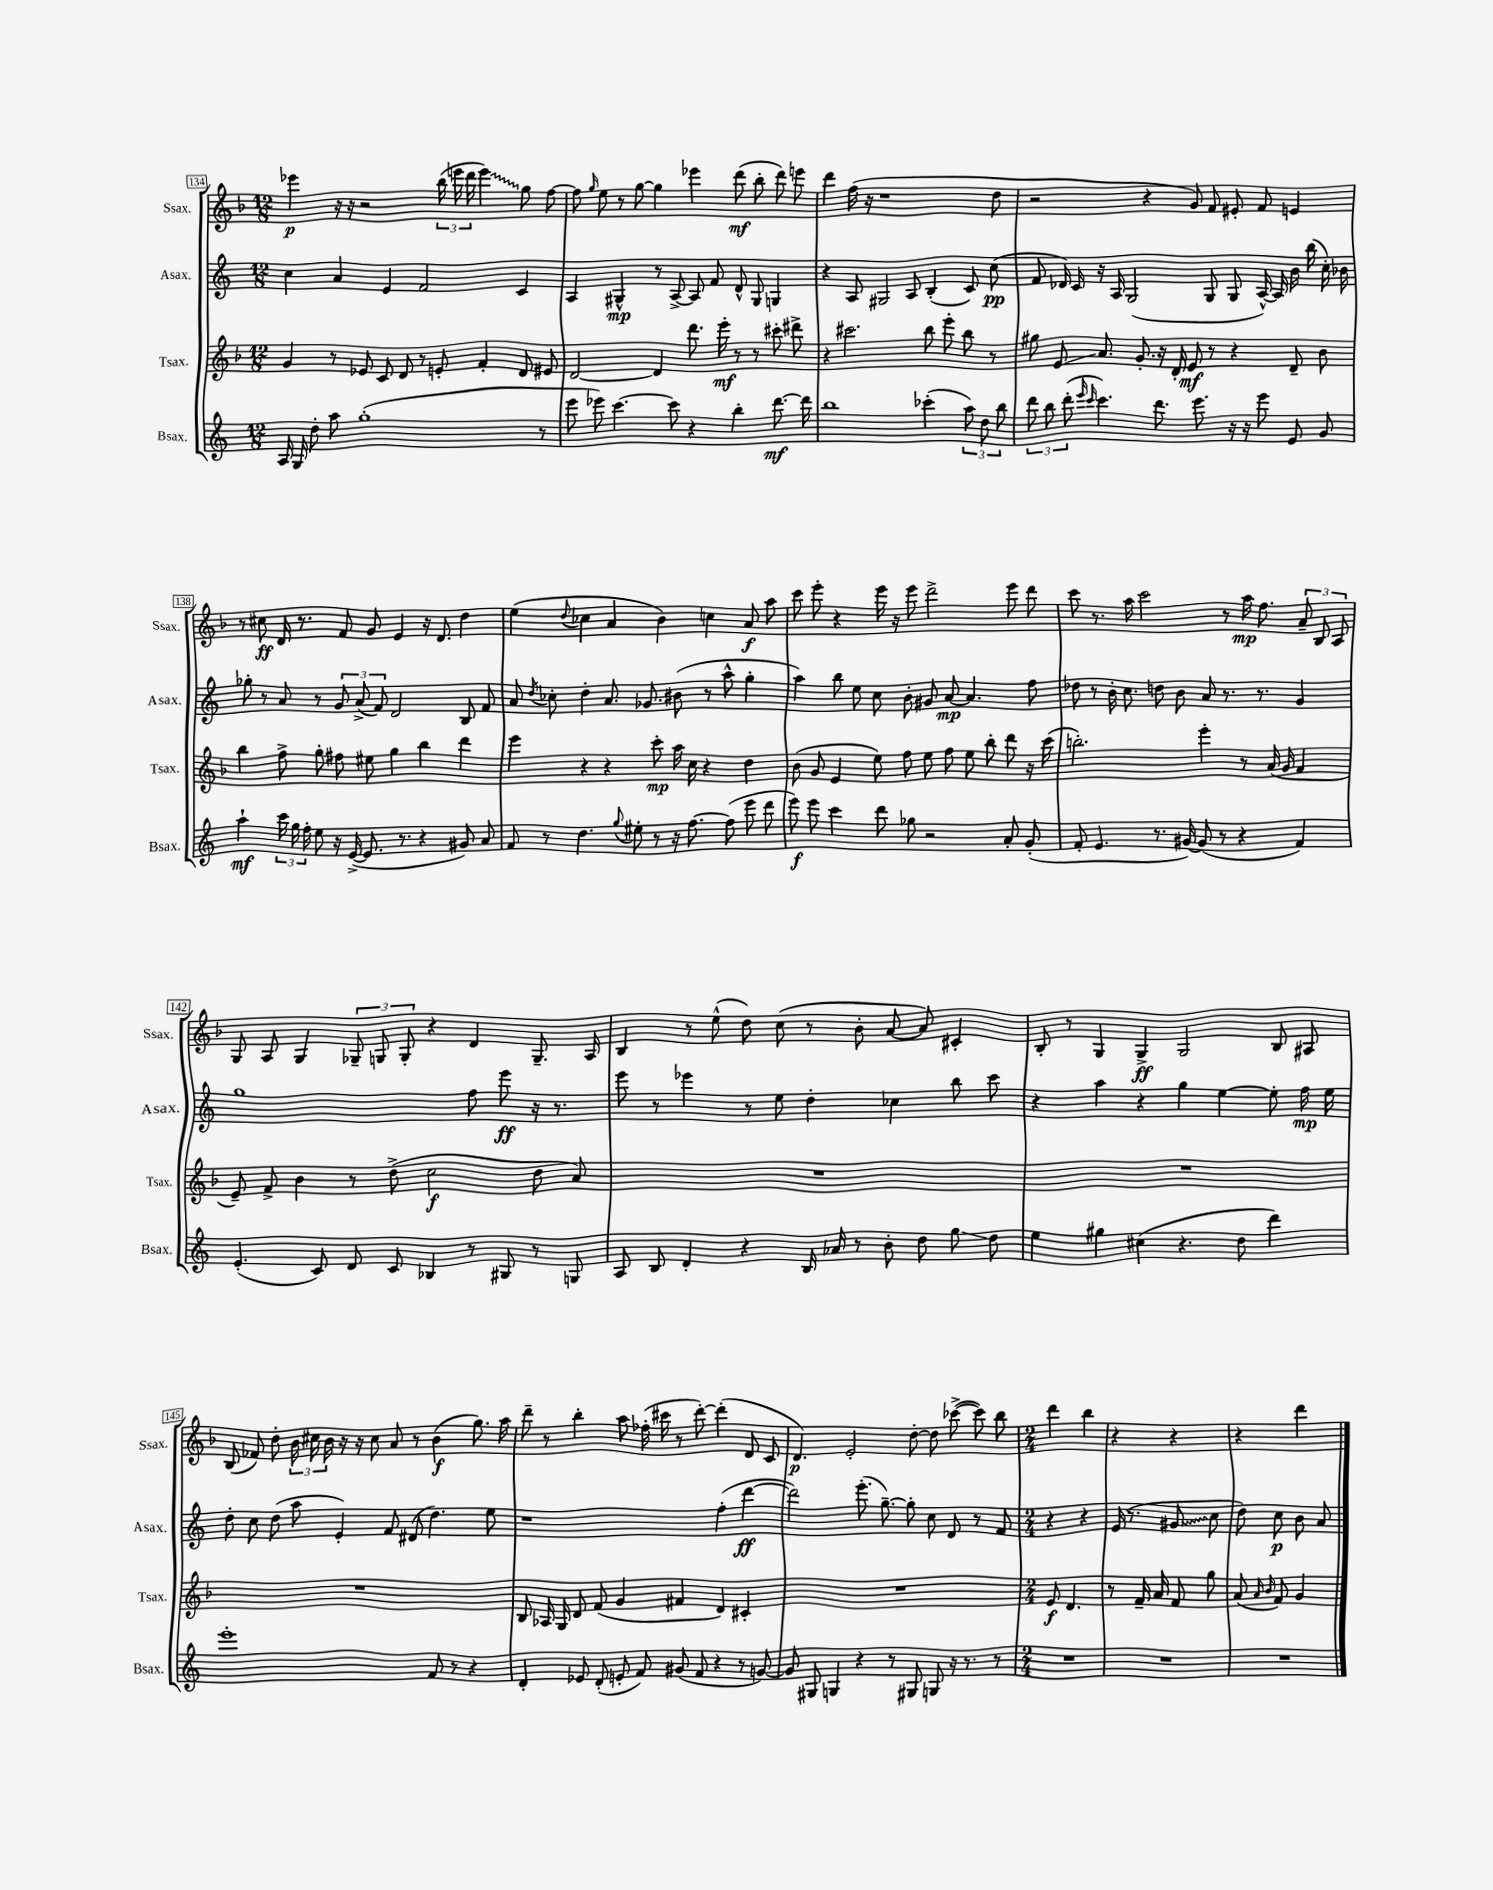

**kern	**kern	**kern	**kern
*staff4	*staff3	*staff2	*staff1
*clefG2	*clefG2	*clefG2	*clefG2
*k[]	*k[b-]	*k[]	*k[b-]
*M12/8	*M12/8	*M12/8	*M12/8
16A/	4g/	4cc\	4eee-\
16G/	.	.	.
8dd'\	.	.	.
8aa\	8r	4a/	16r
.	.	.	16r
(1gg'	8e-/	.	2r
.	8c/	4e/	.
.	8d/	.	.
.	8r	2f/	.
.	8e'/	.	(24bb-\
.	.	.	24eee\
.	.	.	24ddd\
.	4f'/	.	4eee\)
.	8d/	4c/	8gg\
8r	8e#/	.	[8ff\
=	=	=	=
8eee\	[2d/	4A/	8ff\]
.	.	.	16qqgg/
8eee-\)	.	.	8ee\
[4.ccc\	.	4G#^^/	8r
.	.	.	[8gg\
.	4d/]	8r	4gg\]
8ccc\]	.	[8A^/	.
4r	8.ddd\	8A/]	4eee-\
.	.	8f/	.
.	16eee'\	.	.
4bb'\	8r	8d^^/	(8ddd\
.	8r	8G#/	8bb-'\
[8.ddd\	8ccc#'\	4G/	8ddd\)
.	8ddd#^\	.	8eee\
16ddd\]	.	.	.
=	=	=	=
1bb	4r	4r	4ddd\
.	2.ccc#\	8A/	(16ff\
.	.	.	16r
.	.	2G#/	1r
.	.	8A/	.
(4ccc-'\	8bb-\	(4B'/	.
.	8eee'\	.	.
12aa\)	8bb-\	8c/)	.
12dd\	.	.	.
.	8r	(8cc\	8dd\
12bb\	.	.	.
=	=	=	=
12ddd\	8gg#\	8f/	2r
12bb\	.	.	.
.	8e/	16d-/)	.
(12ddd'\	.	.	.
.	.	16c/	.
16qqeee/	.	.	.
16qqccc/	.	.	.
4.ccc\)	8.a/	16r	.
.	.	16A/	.
.	.	(2G/	.
.	8.g'/	.	.
.	.	.	4r
8.ddd\	16r	.	.
.	16d'/	.	.
.	8e/	.	8g/)
8.eee\	.	.	.
.	8r	8G/	8f/
16r	4r	8G/	8e#'/
16r	.	.	.
8eee\	.	[16A^^/)	8f/
.	.	16A/]	.
8e/	8d~/	16b\	4e/
.	.	(16bb\	.
8g/	8b-\	16cc'\)	.
.	.	16b-\	.
=	=	=	=
4aa`\	4bb-\	8gg-'\	8r
.	.	8r	8cc#\
24ccc\	8ff^\	8a/	16d/
24gg\	.	.	.
.	.	.	8.r
24ff'\	.	.	.
8ee\	8gg'\	8r	.
16r	8ff#\	12g/	8f/
([16e^/	.	.	.
.	.	(12a^/	.
8.e/]	8ee#\	.	8g/
.	.	12f/)	.
.	4gg\	2d/	4e/
8.r	.	.	.
4r	4bb-\	.	16r
.	.	.	8.d/
8g#/)	4ddd\	8B/	4dd\
8a/	.	8f/	.
=	=	=	=
8f/	4eee\	8a/	(4ee\
.	.	8qdd/	.
8r	.	8cc-'\	.
.	.	.	8qqdd/
4.dd\	4r	4dd'\	4cc-\
.	4r	8.a/	4a/
8qqgg/	.	.	.
8ee#'\	.	.	.
.	.	8.g-/	.
8r	8ccc'\	.	4b-\)
16r	16aa\	(8b#\	.
[8.ff\	16cc\	.	.
.	4r	8r	4cc\
(8ff\]	.	8aa^^\	.
8eee\	4dd\	4gg'\	8a/
8ddd\	.	.	8aa\
=	=	=	=
8eee\)	(8b-\	4aa\)	8ccc\
8eee\	8g/	.	8eee'\
4ccc\	4e/	8bb\	4r
.	.	8ee\	.
8ddd\	8ee\)	8cc\	16eee\
.	.	.	16r
8gg-\	8ff\	8b'\	8eee\
2r	8ee\	8g#/	2ddd^\
.	8ff\	[8a/	.
.	8ee\	4.a/]	.
.	8bb-'\	.	.
8a'/	8ddd\	.	8eee\
(8g'/	16r	8ff\	8ddd\
.	(16ccc\	.	.
=	=	=	=
8f'/	2.bb'\)	8dd-\	8ccc\
4.e/	.	8r	8.r
.	.	16b'\	.
.	.	8.cc\	16aa\
.	.	.	2ccc\
8.r	.	8dd\	.
.	.	8b\	.
[16g#/)	.	.	.
(8g#/]	4eee'\	8a/	.
8r	.	8.r	8r
4r	8r	.	16aa\
.	.	8.r	8.ff\
.	(16a/	.	.
.	16g/	.	.
4f/)	4f/	4g/	12a~/
.	.	.	12B-/
.	.	.	12A/
=	=	=	=
(4.e'/	8e~/)	1gg	8G/
.	8f^/	.	8A/
.	4b-\	.	4G/
8c/)	.	.	.
8d/	8r	.	12G-~/
.	.	.	12G/
8c/	(8dd^\	.	.
.	.	.	12G'/
4B-/	2cc\	.	4r
8r	.	8ff\	4d/
8G#/	.	8eee\	.
8r	8dd\	16r	8.G~/
.	.	8.r	.
8G/	8a/)	.	.
.	.	.	16A/
=	=	=	=
8A/	1.r	8eee\	4B-/
8B/	.	8r	.
4d'/	.	4eee-\	8r
.	.	.	(8ee^^\
4r	.	8r	8dd\)
.	.	8ee\	(8cc\
16B/	.	4dd'\	8r
16a-/	.	.	.
8r	.	.	8b-'\
8b'\	.	4cc-\	[8a/
8dd\	.	.	8a/])
8gg\	.	8bb\	4c#'/
8dd\	.	8ccc\	.
=	=	=	=
4ee\	1.r	4r	8B-'/
.	.	.	8r
4gg#\	.	4aa\	4G/
(4cc#\	.	4r	4G^/
4.r	.	4gg\	2G/
.	.	[4ee\	.
8dd\	.	.	.
4ddd\)	.	8ee'\]	8B-/
.	.	16ff\	8A#/
.	.	16ee\	.
=	=	=	=
1eee'	1.r	8dd'\	(8B-/
.	.	8cc\	8f-/)
.	.	(8dd\	8dd'\
.	.	8aa\	24b-\
.	.	.	24cc#\
.	.	.	24b-\
.	.	4e'/)	16r
.	.	.	16r
.	.	.	8cc#\
.	.	8f/	8a/
.	.	(8d#/	8r
8f/	.	4.dd\)	(4b-\
8r	.	.	.
4r	.	.	8.gg\)
.	.	8ee\	.
.	.	.	16aa\
=	=	=	=
4d'/	8B-/	1r	8ddd~\
.	16A-/	.	8r
.	16G/	.	.
8e-/	8d/	.	4bb-'\
(8d'/	(8f/	.	.
8e'/	4g/	.	8aa\
8f/)	.	.	(16ff-'\
.	.	.	16ccc#\
(8g#/	4f#/	.	8r
8f/	.	.	[8ddd'\)
4r	4d/)	(4ff'\	(4ddd'\]
8r	4c#'/	[4ddd\	8d/
[8g/)	.	.	8c/
=	=	=	=
8g/]	1.r	2ddd\])	4.d/)
8G#/	.	.	.
4G/	.	.	.
.	.	.	2e'/
4r	.	(8.eee'\	.
.	.	[8.gg~\)	.
8r	.	.	.
8G#/	.	8gg'\]	[8dd'\
8G/	.	8cc\	8dd\]
16r	.	8d/	([8ccc-^\
8.r	.	.	.
.	.	8r	8ccc-\])
8r	.	8f/	8bb-\
=	=	=	=
*M2/4	*M2/4	*M2/4	*M2/4
2r	8e/	4r	4ddd\
.	4.d/	.	.
.	.	4r	4bb-\
=	=	=	=
2r	8r	(16e/	4r
.	.	8.r	.
.	16f~/	.	.
.	16a/	.	.
.	8f/	8g#/	4r
.	8gg\	8cc\	.
=	=	=	=
2r	(8a/	8dd\)	4r
.	16qqa/	.	.
.	16qqb-/	.	.
.	8f/)	8cc\	.
.	4g/	8b\	4ddd\
.	.	8a/	.
==	==	==	==
*-	*-	*-	*-
